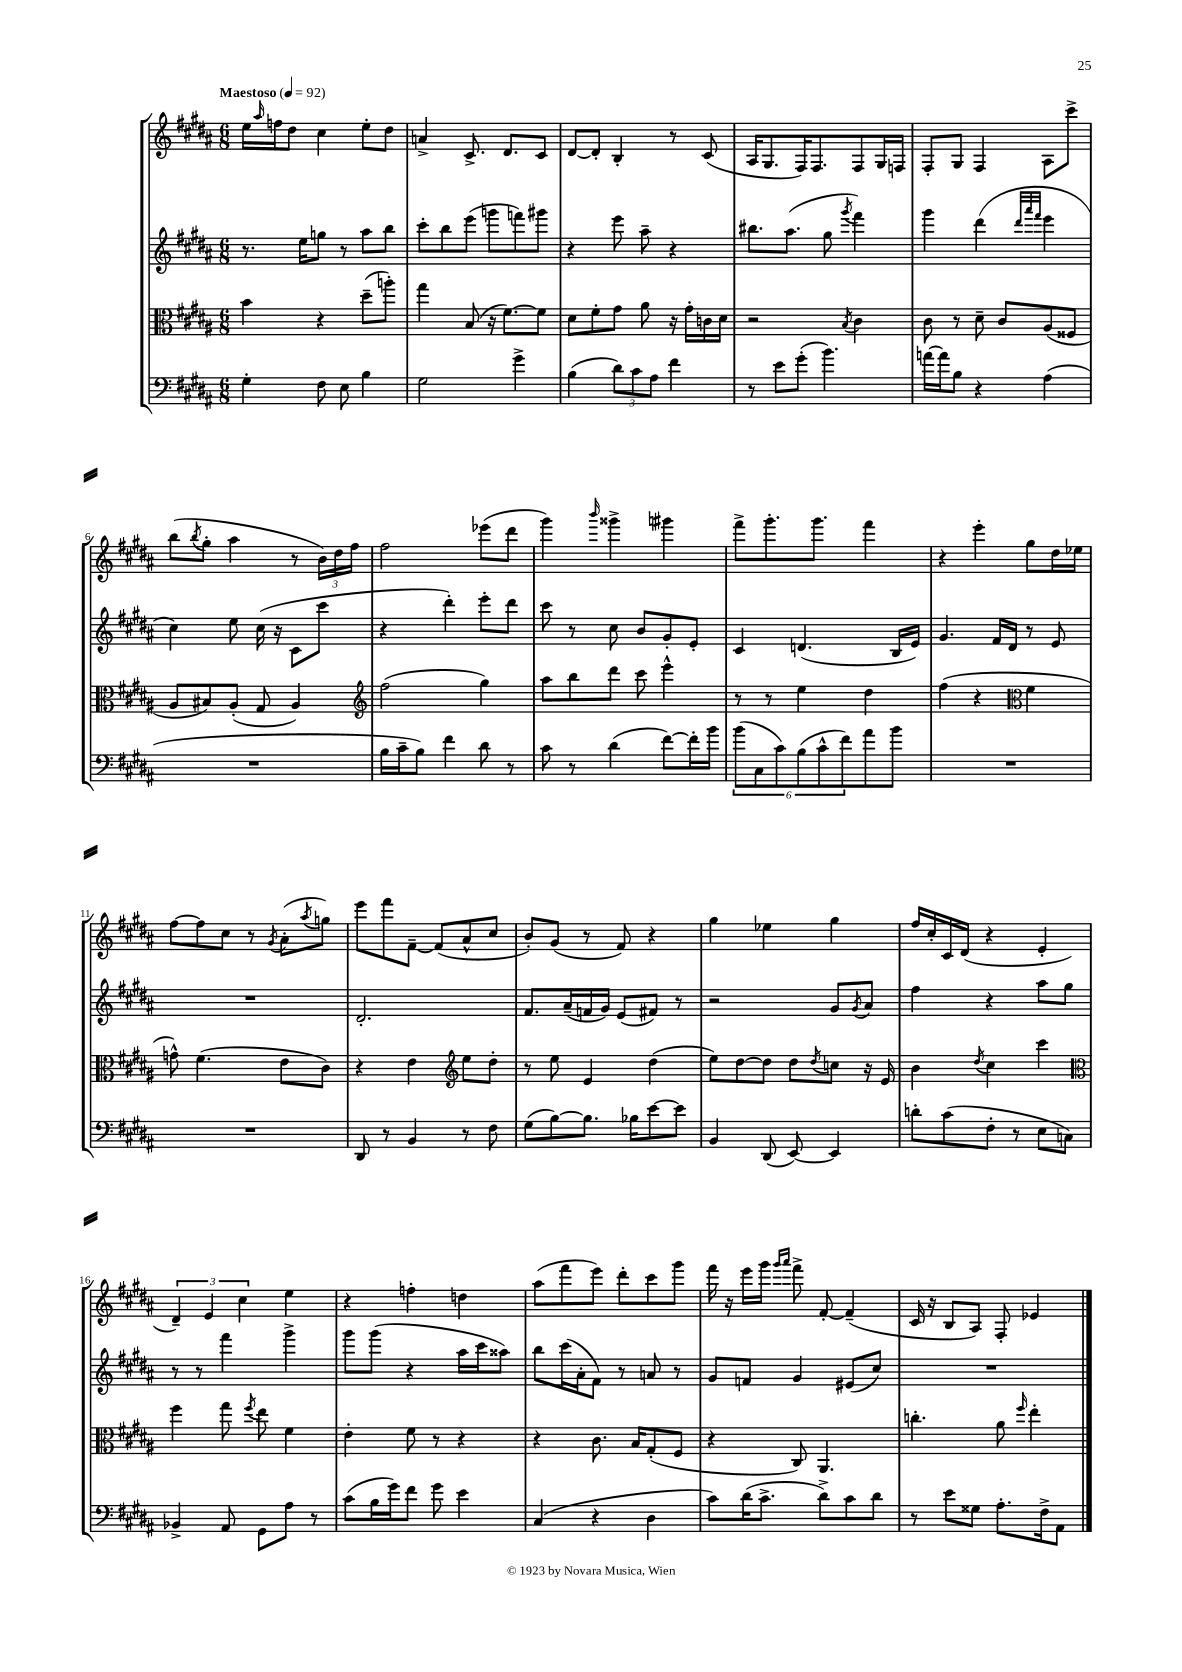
<<
\new StaffGroup <<
\new Staff = "s0" {
    \clef treble \key b \major \numericTimeSignature \time 6/8 \tempo "Maestoso" 4 = 92
    e''16 \grace { ais''16 } f''16 dis''8 cis''4 e''8-. dis''8 |
    a'4-> cis'8.-> dis'8. cis'8 |
    dis'8~ dis'8-. b4-. r8 cis'8( |
    ais16 gis8. fis16) fis8. fis8 gis16 f16 |
    fis8-. gis8 fis4 ais8 cis'''8-> |
    b''8( \acciaccatura { b''8 } gis''8-. ais''4 r8 \tuplet 3/2 { b'16) dis''16 fis''16 } |
    fis''2 ees'''8( dis'''8 |
    gis'''4) \grace { b'''16 } gisis'''4-> gis'''4 |
    fis'''8-> gis'''8.-. gis'''8. fis'''4 |
    r4 e'''4-. gis''8 dis''16 ees''16 |
    fis''8~ fis''8 cis''8 r8 \acciaccatura { gis'8 } ais'8-.( \acciaccatura { ais''8 } g''8) |
    e'''8 fis'''8 fis'8~-- fis'8( ais'8-^ cis''8 |
    b'8-.) gis'8( r8 fis'8) r4 |
    gis''4 ees''4 gis''4 |
    fis''16 cis''16-. cis'16 dis'16( r4 e'4-. |
    \tuplet 3/2 { dis'4--) e'4 cis''4 } e''4 |
    r4 f''4-. d''4 |
    ais''8( fis'''8 e'''8) dis'''8-. cis'''8 gis'''8 |
    fis'''16 r16 e'''16 gis'''16 \grace { gis'''16 ais'''16 } fis'''8-> fis'8~-. fis'4--( |
    cis'16 r16 b8 ais8) fis8-. ees'4 \bar "|." |
}
\new Staff = "s1" {
    \clef treble \key b \major \numericTimeSignature \time 6/8
    r8. e''16 g''8 r8 ais''8 b''8 |
    cis'''8-. b''8 e'''8( g'''8 f'''8) gis'''8 |
    r4 e'''8 ais''8-- r4 |
    bis''8. ais''8.( gis''8 \acciaccatura { gis'''8 } fis'''4) |
    gis'''4 dis'''4( \grace { dis'''32 ais'''32 fis'''32 } e'''4 |
    cis''4) e''8 cis''16( r16 cis'8 cis'''8 |
    r4 dis'''4-.) e'''8-. dis'''8 |
    cis'''8 r8 cis''8 b'8 gis'8-. e'8-. |
    cis'4 d'4.( b16 e'16) |
    gis'4. fis'16 dis'16 r8 e'8 |
    R2. |
    dis'2.-. |
    fis'8. ais'16--( f'16 gis'16) e'8( fis'8) r8 |
    r2 gis'8 \acciaccatura { gis'8 } ais'8 |
    fis''4 r4 ais''8 gis''8 |
    r8 r8 fis'''4 gis'''4-> |
    gis'''8 gis'''8( r4 ais''16 cis'''16 aisis''8) |
    b''8 cis'''16( ais'16-. fis'8) r8 a'8 r8 |
    gis'8 f'8 gis'4 eis'8( cis''8) |
    R2. \bar "|." |
}
\new Staff = "s2" {
    \clef alto \key b \major \numericTimeSignature \time 6/8
    b'4 r4 dis''8--( a''8-.) |
    gis''4 b8( r16 fis'8.~) fis'8 |
    dis'8 fis'8-. gis'8 ais'8 r16 gis'16-. c'16 dis'16 |
    r2 \acciaccatura { b8 } cis'4 |
    cis'8 r8 dis'8-- cis'8 ais8( fisis8 |
    ais8 bis8) ais8-.( gis8 ais4) |
    \clef treble fis''2( gis''4) |
    ais''8 b''8 dis'''8 cis'''8 e'''4-^ |
    r8 r8 e''4 dis''4 |
    fis''4( r4 \clef alto fis'4 |
    g'8-^) fis'4.( e'8 cis'8) |
    r4 e'4 \clef treble e''8 dis''8-. |
    r8 e''8 e'4 dis''4( |
    e''8) dis''8~ dis''8 dis''8 \acciaccatura { dis''8 } c''8 r16 e'16 |
    b'4 \acciaccatura { dis''8 } cis''4 cis'''4 |
    \clef alto fis''4 gis''8 \acciaccatura { fis''8 } e''8 fis'4 |
    e'4-. fis'8 r8 r4 |
    r4 cis'8. b16 gis8-.( fis8 |
    r4 cis8) ais,4. |
    c''4.-. ais'8 \grace { fis''16 } e''4-. \bar "|." |
}
\new Staff = "s3" {
    \clef bass \key b \major \numericTimeSignature \time 6/8
    gis4-. fis8 e8 b4 |
    gis2 gis'4-> |
    b4( \tuplet 3/2 { dis'8) cis'8 ais8 } fis'4 |
    r8 e'8 gis'8-.( b'4.) |
    a'16~ a'16 b8 r4 ais4( |
    R2. |
    b16 cis'16-- b8) fis'4 dis'8 r8 |
    cis'8 r8 dis'4( fis'8~) fis'16-. b'16 |
    \tuplet 6/4 { b'8( cis8 cis'8) b8( cis'8-^ fis'8) } ais'8 b'8 |
    R2. |
    R2. |
    dis,8 r8 b,4 r8 fis8 |
    gis8( b8~) b8. bes16 e'8~ e'8 |
    b,4 dis,8( e,8~) e,4 |
    d'8-. cis'8( fis8-. r8 e8 c8) |
    bes,4-> ais,8 gis,8 ais8 r8 |
    cis'8( b16 gis'16) fis'8 gis'8 e'4 |
    cis4( r4 dis4 |
    cis'8) dis'16( cis'8.-> dis'8->) cis'8 dis'8 |
    r8 e'8 gisis8 ais8.-. fis16-> ais,8 \bar "|." |
}
>>
>>
